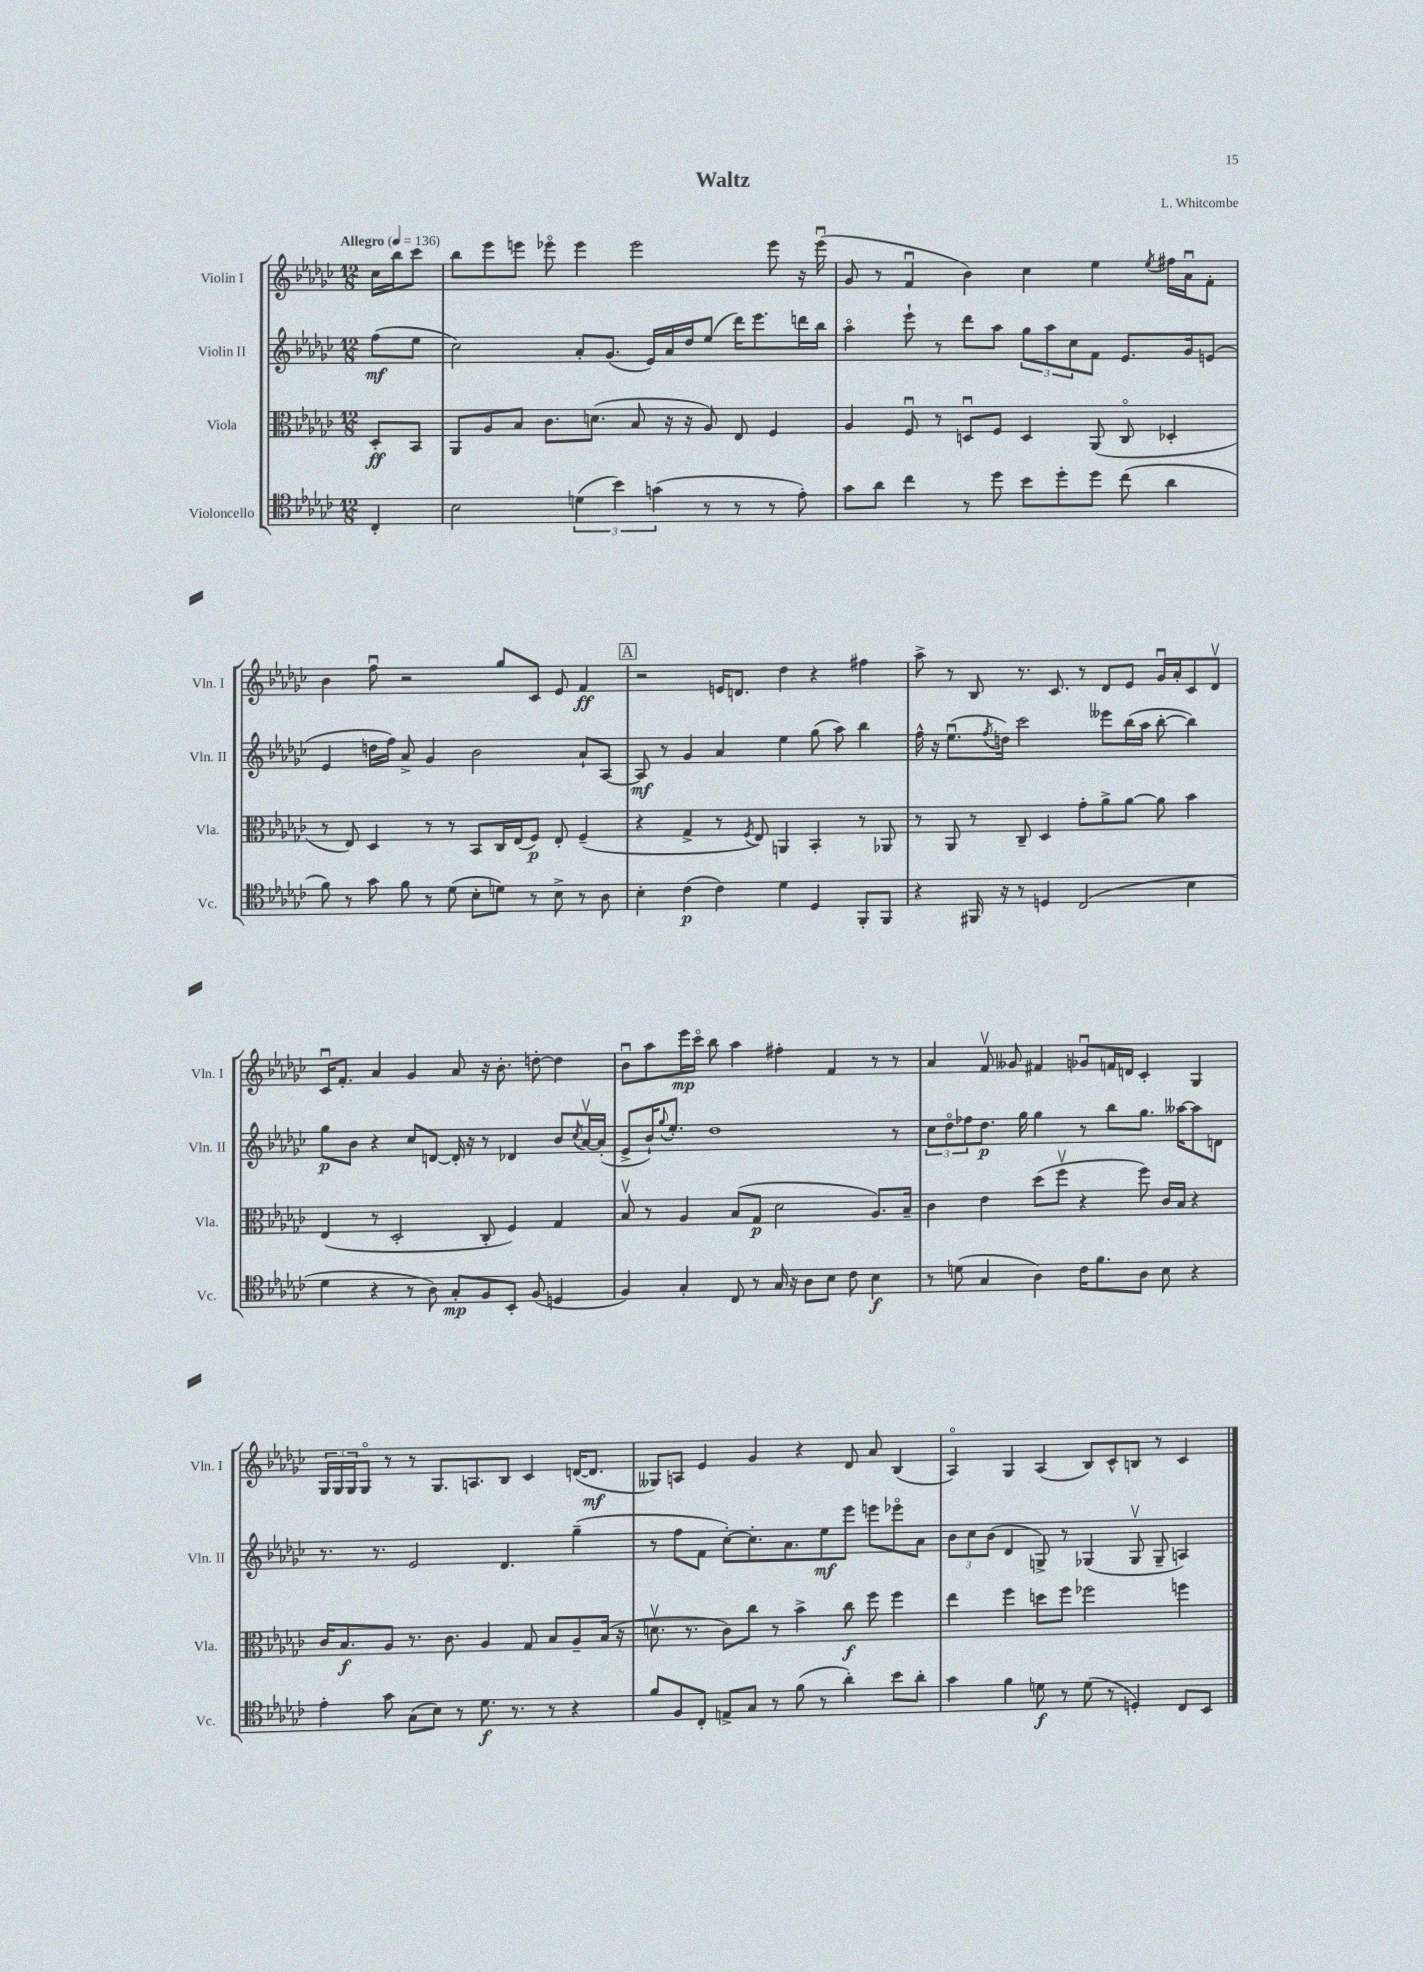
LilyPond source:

\header { title = "Waltz" composer = "L. Whitcombe" }
<<
\new StaffGroup <<
\new Staff = "s0" \with { instrumentName = "Violin I" shortInstrumentName = "Vln. I" } {
    \clef treble \key ges \major \numericTimeSignature \time 12/8 \partial 4 \tempo "Allegro" 4 = 136
    ces''16 bes''16 ces'''8 |
    bes''8 ees'''8 e'''8 ees'''8\flageolet ees'''4 ees'''2 ees'''8 r16 ees'''16\downbow( |
    ges'8 r8 f'4\downbow bes'4) ces''4 ees''4 \acciaccatura { ees''8 } fis''16 aes'16\downbow f'8-. |
    bes'4 f''8\downbow r2 ges''8 ces'8 ees'8 f'4\ff |
    \mark \markup { \box "A" } r2 e'16 d'8. des''4 r4 fis''4 |
    aes''8-> r8 bes8 r8. ces'8. r8 des'8 ees'8 ges'16\downbow aes'16-. ces'8 des'8\upbow |
    ces'16\downbow f'8.-. aes'4 ges'4 aes'8 r16 bes'8.-. d''8~-. d''4 |
    bes'8\downbow aes''8 ees'''16\mp ces'''16\flageolet bes''8 aes''4 fis''4-. f'4 r8 r8 |
    aes'4 f'8\upbow geses'8 fis'4 ges'8\downbow f'16 d'16 ces'4-. ges4 |
    \tuplet 3/2 { ges16 ges16 ges16 } ges8\flageolet r8 r8 ges8. a8. bes8 ces'4 d'16~( d'8.\mf |
    geses8) a8 ees'4 ges'4 r4 des'8 aes'8 bes4( |
    aes4\flageolet) ges4 aes4( bes8) ces'8-^ b8 r8 ces'4 \bar "|." |
}
\new Staff = "s1" \with { instrumentName = "Violin II" shortInstrumentName = "Vln. II" } {
    \clef treble \key ges \major \numericTimeSignature \time 12/8 \partial 4
    f''8\mf( ees''8 |
    ces''2) aes'8-. ges'8.( ees'16) aes'16 des''16 ees''8( des'''16) ees'''8. d'''16 bes''16 |
    aes''4\flageolet ees'''8-! r8 des'''8 aes''8 \tuplet 3/2 { ges''8 aes''8 ces''8 } f'8 ees'8. ges'16 e'8( |
    ees'4 d''16 f''16) aes'8-> ges'4 bes'2 aes'8-! aes8~ |
    \mark \markup { \box "A" } aes8\mf r8 ges'4 aes'4 ees''4 ges''8( aes''8) bes''4 |
    f''16-^ r16 ees''8.\downbow( \acciaccatura { f''8 } d''16) ces'''2 eeses'''8 bes''16( aes''16 bes''8~-. bes''4) |
    ges''8\p bes'8 r4 ces''8 d'8~ d'16-. r16 r8 des'4 bes'8 \acciaccatura { ces''8 } aes'16~\upbow aes'16-.( |
    ees'8-> bes'16-!) \appoggiatura { ges''8 } ees''8.-. des''1 r8 |
    \tuplet 3/2 { ces''8 des''8\flageolet fes''8 } des''8.\p ges''16 ges''4 r8 bes''8 ges''8. aeses''16~ aeses''8 d'8 |
    r8. r8. ees'2 des'4. ges''4--( |
    r8 f''8 f'8 ces''8~-.) ces''8.-. aes'8. ees''8\mf ees'''8 e'''8 ees'''8\flageolet aes'8 |
    \tuplet 3/2 { bes'8 ces''8 bes'8( } des'4 g8->) r8 ges4( ges8\upbow ges8-- a4) \bar "|." |
}
\new Staff = "s2" \with { instrumentName = "Viola" shortInstrumentName = "Vla." } {
    \clef alto \key ges \major \numericTimeSignature \time 12/8 \partial 4
    des8-.\ff bes,8 |
    aes,8 aes8 bes8 ces'8. d'8.( bes8 r16 r16 aes8) ees8 f4 |
    aes4 f8\downbow r8 d8\downbow f8 d4 aes,8( ces8\flageolet des4-. |
    r8 ees8) des4 r8 r8 bes,8 ces16 ees16( f8\p) ees8-. f4--( |
    \mark \markup { \box "A" } r4 ges4-> r8 \acciaccatura { f8 } ees8) a,4 bes,4-. r8 aes,8 |
    r8 aes,8 r8 ces8-- des4 ges'8-. aes'8-> aes'8~ aes'8 bes'4 |
    ees4( r8 des2-. ces8-. f4) ges4 |
    bes8\upbow r8 aes4 bes8( ges8\p des'2 aes8.) bes16-- |
    ces'4 ees'4 des''8( f''8\upbow r4 f''8) ces'16 bes16 r4 |
    ces'16 bes8.\f aes8 r8. ces'8. aes4 ges8 bes8 aes8-- bes16( r16 |
    d'8.\upbow r8. ces'8) ces''8 r8 bes'4-> ces''8\f f''8 f''4 |
    ees''4 f''4 d''8 f''8 fes''2 f''4 \bar "|." |
}
\new Staff = "s3" \with { instrumentName = "Violoncello" shortInstrumentName = "Vc." } {
    \clef tenor \key ges \major \numericTimeSignature \time 12/8 \partial 4
    ces4-. |
    bes2 \tuplet 3/2 { d'4( bes'4) g'4( } r8 r8 r8 ees'8-.) |
    ges'8 aes'8 ces''4 r8 des''8 bes'8 des''8-. des''8 ces''8( aes'4 |
    f'8) r8 ges'8 f'8 r8 des'8( bes8-. d'8) r8 bes8-> r8 aes8 |
    \mark \markup { \box "A" } bes4-. ces'4\p( ces'4) des'4 des4 f,8-. f,8 |
    r4 fis,16 r16 r8 d4 ces2( bes4 |
    des'4 r4 r8 aes8) ges8-.\mp f8 bes,8-. f8( d4 |
    f4) ges4-. ces8 r8 ges16 r16 aes8 bes8 ces'8 bes4\f |
    r8 d'8( ges4 aes4) ces'16 f'8. aes8 bes8 r4 |
    ees'4-. ges'8 ges8( bes8) r8 des'8.\f r8. r8 r4 |
    f'8 f8 ces8-. e8-> ges8 r8 f'8( r8 aes'4-.) bes'8 aes'8-. |
    ges'4 f'4 d'8\f r8 d'8( r8 d4-.) ces8 bes,8 \bar "|." |
}
>>
>>
\layout { \context { \Score \remove "Bar_number_engraver" } }
